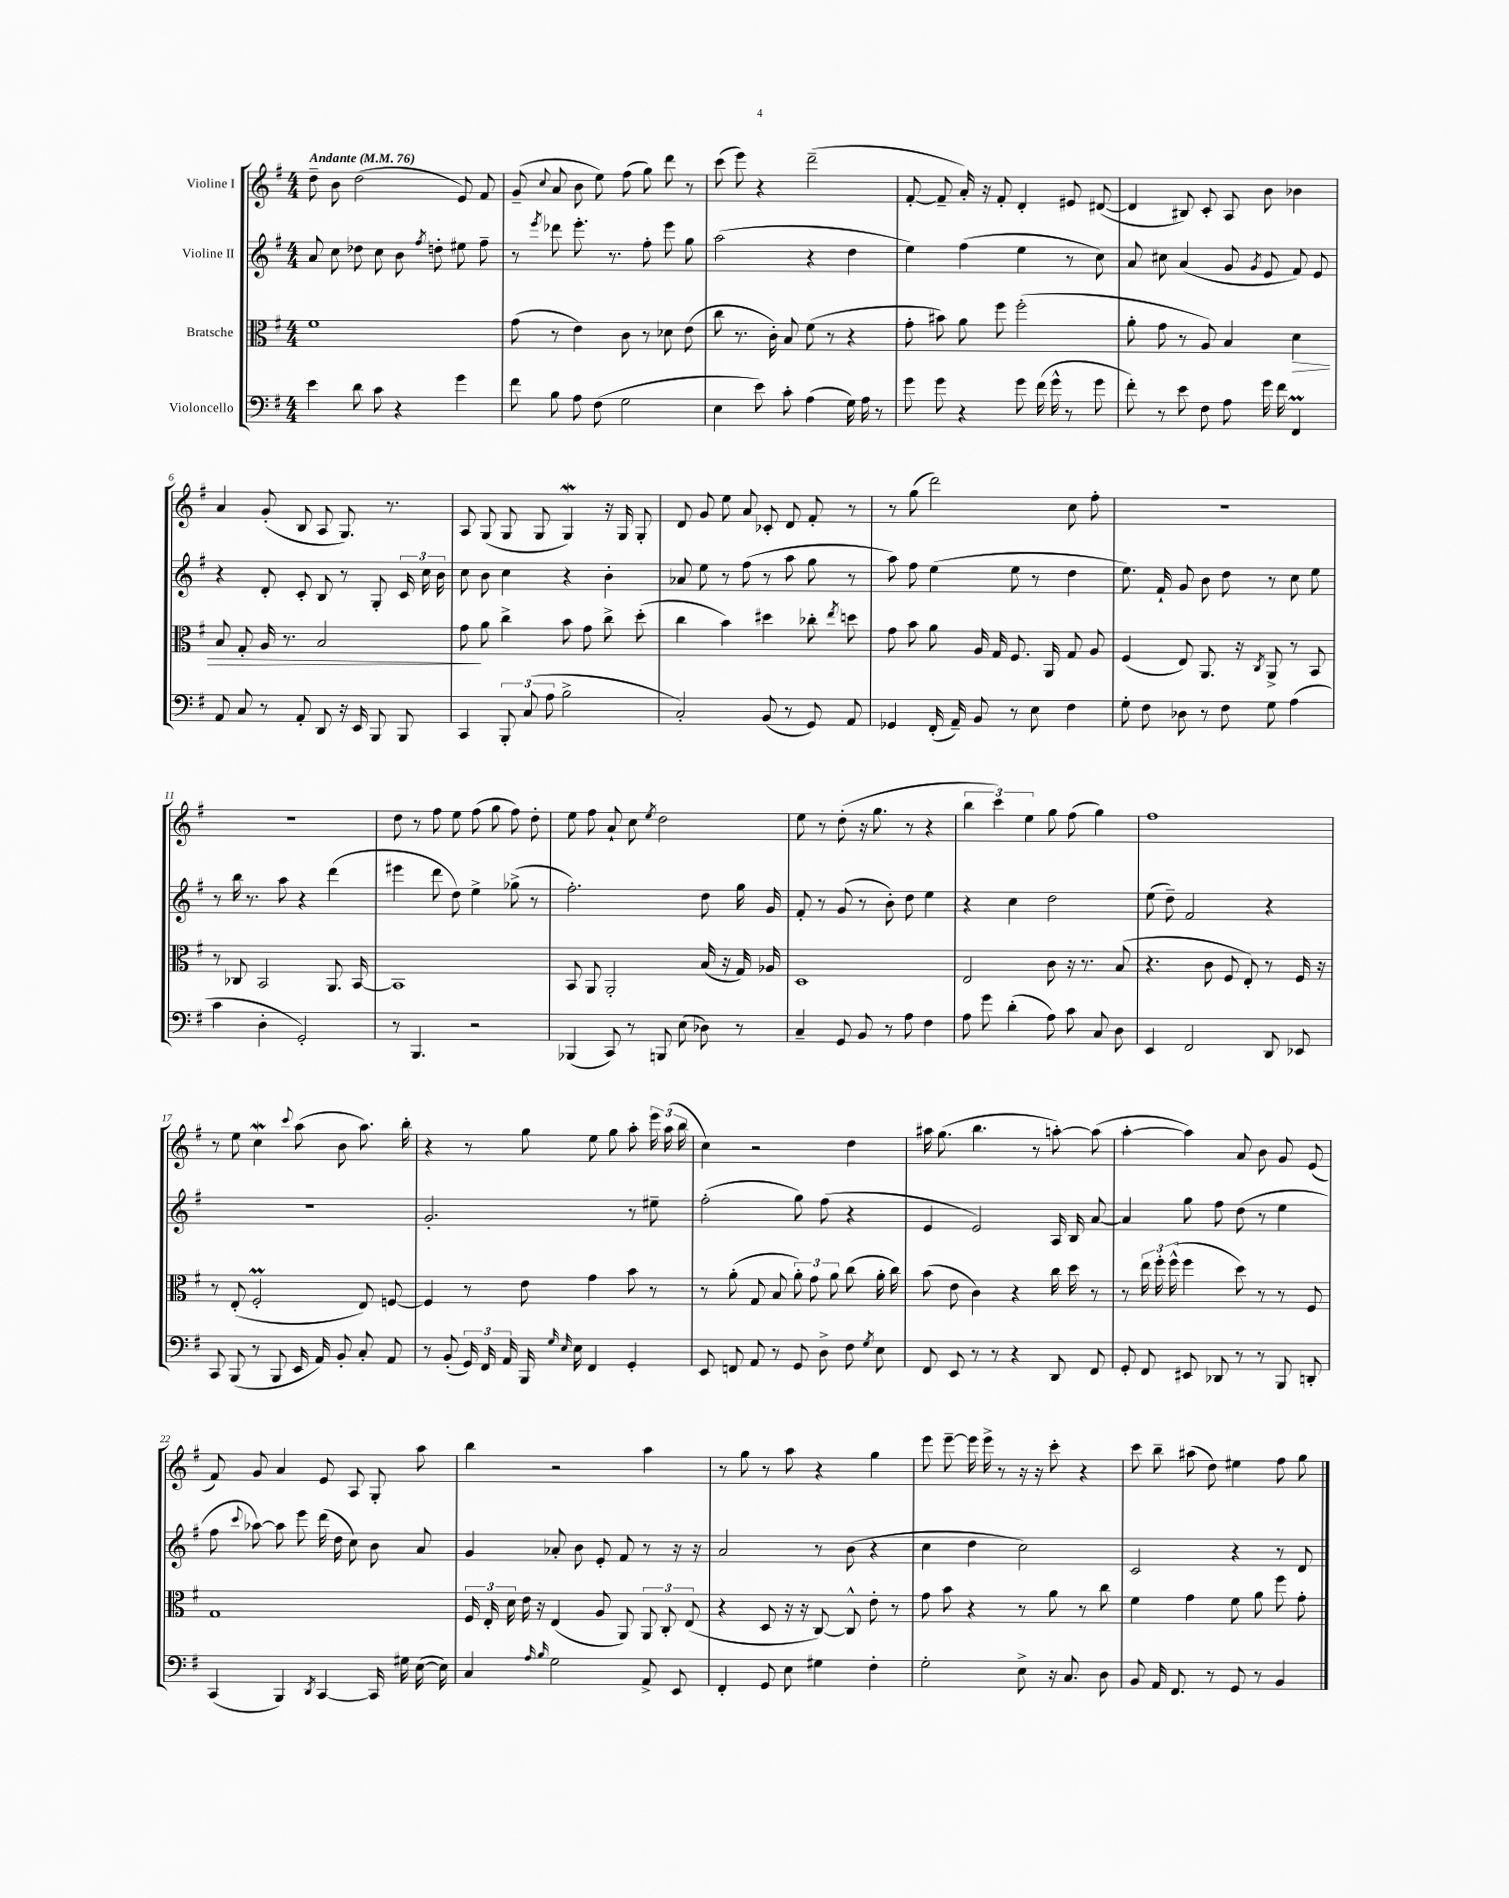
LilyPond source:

<<
\new StaffGroup <<
\new Staff = "s0" \with { instrumentName = "Violine I" } {
    \clef treble \key g \major \numericTimeSignature \time 4/4 \tempo "Andante" 4 = 76
    \autoBeamOff d''8-- b'8 d''2( e'8) fis'8 |
    g'8--( \appoggiatura { c''8 } a'8 b'8 e''8) fis''8( g''8) d'''8 r8 |
    c'''8( e'''8) r4 d'''2--( |
    fis'8~-. fis'8-- a'16-.) r16 fis'8-. d'4-. eis'8 dis'8~( |
    dis'4 bis8) c'8-. a8 b'8 bes'4 |
    a'4 g'8-.( b8 a8 g8.) r8. |
    a8 g8( g8 g8 g4\mordent) r16 g16 g8-. |
    d'8 g'8 e''8 a'8 ces'8-. d'8 fis'8-. r8 |
    r8 g''8( d'''2) c''8 fis''8-. |
    R1 |
    R1 |
    d''8 r8 fis''8 e''8 fis''8( g''8 fis''8) d''8-. |
    e''8 fis''8 a'8-! c''8 \acciaccatura { e''8 } d''2 |
    e''8 r8 d''8-.( r16 g''8. r8 r4 |
    \tuplet 3/2 { b''4 c'''4) e''4 } g''8 fis''8( g''4) |
    fis''1 |
    r8 e''8 c''4\mordent \appoggiatura { c'''8 } a''8( b'8 a''8.) b''16-. |
    r4 r8 g''8 e''8 g''8 a''8-. \tuplet 3/2 { e'''16 a''16( b''16 } |
    c''4) r2 d''4 |
    ais''16 g''8.( b''4. r8 a''8~-.) a''8( |
    a''4~-. a''4) a'8 b'8 g'8 e'8( |
    fis'8) g'8 a'4 e'8 a8 g8-. a''8 |
    b''4 r2 a''4 |
    r8 g''8 r8 a''8 r4 g''4 |
    e'''8 e'''8~-- e'''16 e'''16-> r8 r16 r16 c'''8-. r4 |
    c'''8 b''8-- ais''8( d''8) eis''4 fis''8 g''8 \bar "|." |
}
\new Staff = "s1" \with { instrumentName = "Violine II" } {
    \clef treble \key g \major \numericTimeSignature \time 4/4
    \autoBeamOff a'8 c''8 des''8 c''8 b'8 \acciaccatura { fis''8 } d''8-. eis''8 fis''8-- |
    r8 \acciaccatura { e'''8 } des'''8 e'''8.-. r8. fis''8-. e'''8 g''8 |
    a''2( r4 d''4 |
    e''4) fis''4( e''4 r8 c''8) |
    a'8 cis''8 a'4( g'8 \acciaccatura { g'8 } e'8 fis'8) e'8 |
    r4 d'8-. c'8-. b8 r8 g8-. \tuplet 3/2 { c'16 c''16 b'16 } |
    c''8 b'8 c''4 r4 b'4-. |
    aes'8 e''8 r8 fis''8( r8 a''8 g''8 r8 |
    a''8) fis''8 e''4( e''8 r8 d''4 |
    e''8.) fis'16-! g'8 b'8 d''8 r8 c''8 e''8 |
    r8 b''16 r8. a''8 r4 d'''4( |
    eis'''4 d'''8 d''8) e''4-> ges''8->( r8 |
    fis''2.-.) d''8 g''16 g'16 |
    fis'8-. r8 g'8( r8 b'8-.) d''8 e''4 |
    r4 c''4 d''2 |
    e''8( d''8--) fis'2 r4 |
    R1 |
    g'2.-. r8 eis''8-- |
    fis''2-.( g''8) fis''8( r4 |
    e'4 e'2) a16 b16 a'8~ |
    a'4 g''8 fis''8 d''8( r8 e''4 |
    fis''8 \appoggiatura { c'''8 } aes''8~) aes''8 e'''8 d'''16( d''16 c''8) b'8 a'8 |
    g'4 aes'8-. b'8 e'8-. fis'8 r8 r16 r16 |
    a'2 r8 b'8( r4 |
    c''4 d''4 c''2) |
    c'2 r4 r8 d'8 \bar "|." |
}
\new Staff = "s2" \with { instrumentName = "Bratsche" } {
    \clef alto \key g \major \numericTimeSignature \time 4/4
    \autoBeamOff fis'1 |
    g'8( r8 e'4) c'8 r8 des'8 e'8( |
    c''8 r8. c'16-.) b8 fis'8( r8 r4 |
    g'8-. bis'8) a'8 fis''8 fis''2-.( |
    a'8-. g'8 r8 a8) b4 d'4\> |
    b8 g8-. a16 r8. b2 |
    g'8\! a'8 c''4-> b'8 g'8 c''8-> d''8-.( |
    c''4 b'4) dis''4 ces''8-. \acciaccatura { e''8 } d''8 |
    g'8 b'8 a'8 a16 g16 fis8. a,16 g8 a8 |
    fis4( e8) a,8. r16 \acciaccatura { c8 } a,8-> r8 b,8 |
    r8 ces8 b,2 a,8. b,16~ |
    b,1 |
    b,8 a,8 a,2-. b16( r16 g16) aes16 |
    d1 |
    e2 c'8 r16 r8. b8( |
    r4. c'8 fis8 e8-.) r8 fis16 r16 |
    r8 e8-.( fis2-.\prall e8) f8~ |
    f4 r8 e'8 g'4 b'8 r8 |
    r8 a'8-.( g8 b8 \tuplet 3/2 { a'8-.) g'8 a'8 } c''8( a'16-. c''16) |
    b'8( e'8 c'4) r4 c''16 d''16 r8 |
    r8 \tuplet 3/2 { e''16 fis''16-. fis''16-^( } fis''4 d''8) r8 r8 fis8 |
    g1 |
    \tuplet 3/2 { fis16 e16-. d'16 } e'16 r16 e4( a8 a,8) \tuplet 3/2 { a,8 c8-. e8( } |
    r4 d8 r16 r16 c8~) c8-^ e'8-. r8 |
    g'8 b'8 r4 r8 a'8 r8 c''8 |
    fis'4 g'4 fis'8 a'8 fis''8 g'8-. \bar "|." |
}
\new Staff = "s3" \with { instrumentName = "Violoncello" } {
    \clef bass \key g \major \numericTimeSignature \time 4/4
    \autoBeamOff e'4 d'8 c'8 r4 g'4 |
    fis'8 b8 a8 fis8( g2 |
    e4 e'8) c'8-. a4( g16) a16 r8 |
    g'8 g'8 r4 g'8 fis'16( g'16-^ r8 g'8 |
    fis'8-.) r8 e'8 fis8 a8 g'16 fis'16 fis,4\prall |
    a,8 c8 r8 a,8-. d,8 r16 e,16 b,,8 b,,8 |
    c,4 \tuplet 3/2 { b,,8-. c8( a8 } b2-> |
    c2-.) b,8( r8 g,8) a,8 |
    ges,4 fis,16-.( a,16--) b,8 r8 e8 fis4 |
    g8-. fis8 des8 r8 fis8 g8 a4( |
    c'4 d4-. g,2-.) |
    r8 b,,4. r2 |
    bes,,4( c,8) r8 b,,8 e8( des8) r8 |
    c4-- g,8 b,8 r8 a8 fis4 |
    a8 g'8 d'4-.( a8) c'8 c8 d8 |
    e,4 fis,2 d,8 ees,8 |
    c,8 b,,8( r8 b,,8 e,16 a,16) b,8-. c8-. a,8 |
    r8 b,8-.( \tuplet 3/2 { g,16) fis,16 a,16 } b,,16 \grace { g16 e16 } e16 fis,4 g,4-. |
    e,8 f,8 a,8 r8 g,8 d8-> fis8 \acciaccatura { g8 } e8 |
    fis,8 e,8 r8 r8 r4 d,8 fis,8 |
    g,8-. fis,8 eis,8 des,8 r8 r8 b,,8 d,8-. |
    c,4( b,,4) \acciaccatura { d,8 } c,4~ c,16 gis16 e16~( e16) |
    c4 \grace { a16 b16 } g2 a,8-> e,8 |
    fis,4-. g,8 e8 gis4 fis4-. |
    g2-. e8-> r16 c8. d8 |
    b,8 a,16 fis,8. r8 g,8 r8 b,4 \bar "|." |
}
>>
>>
